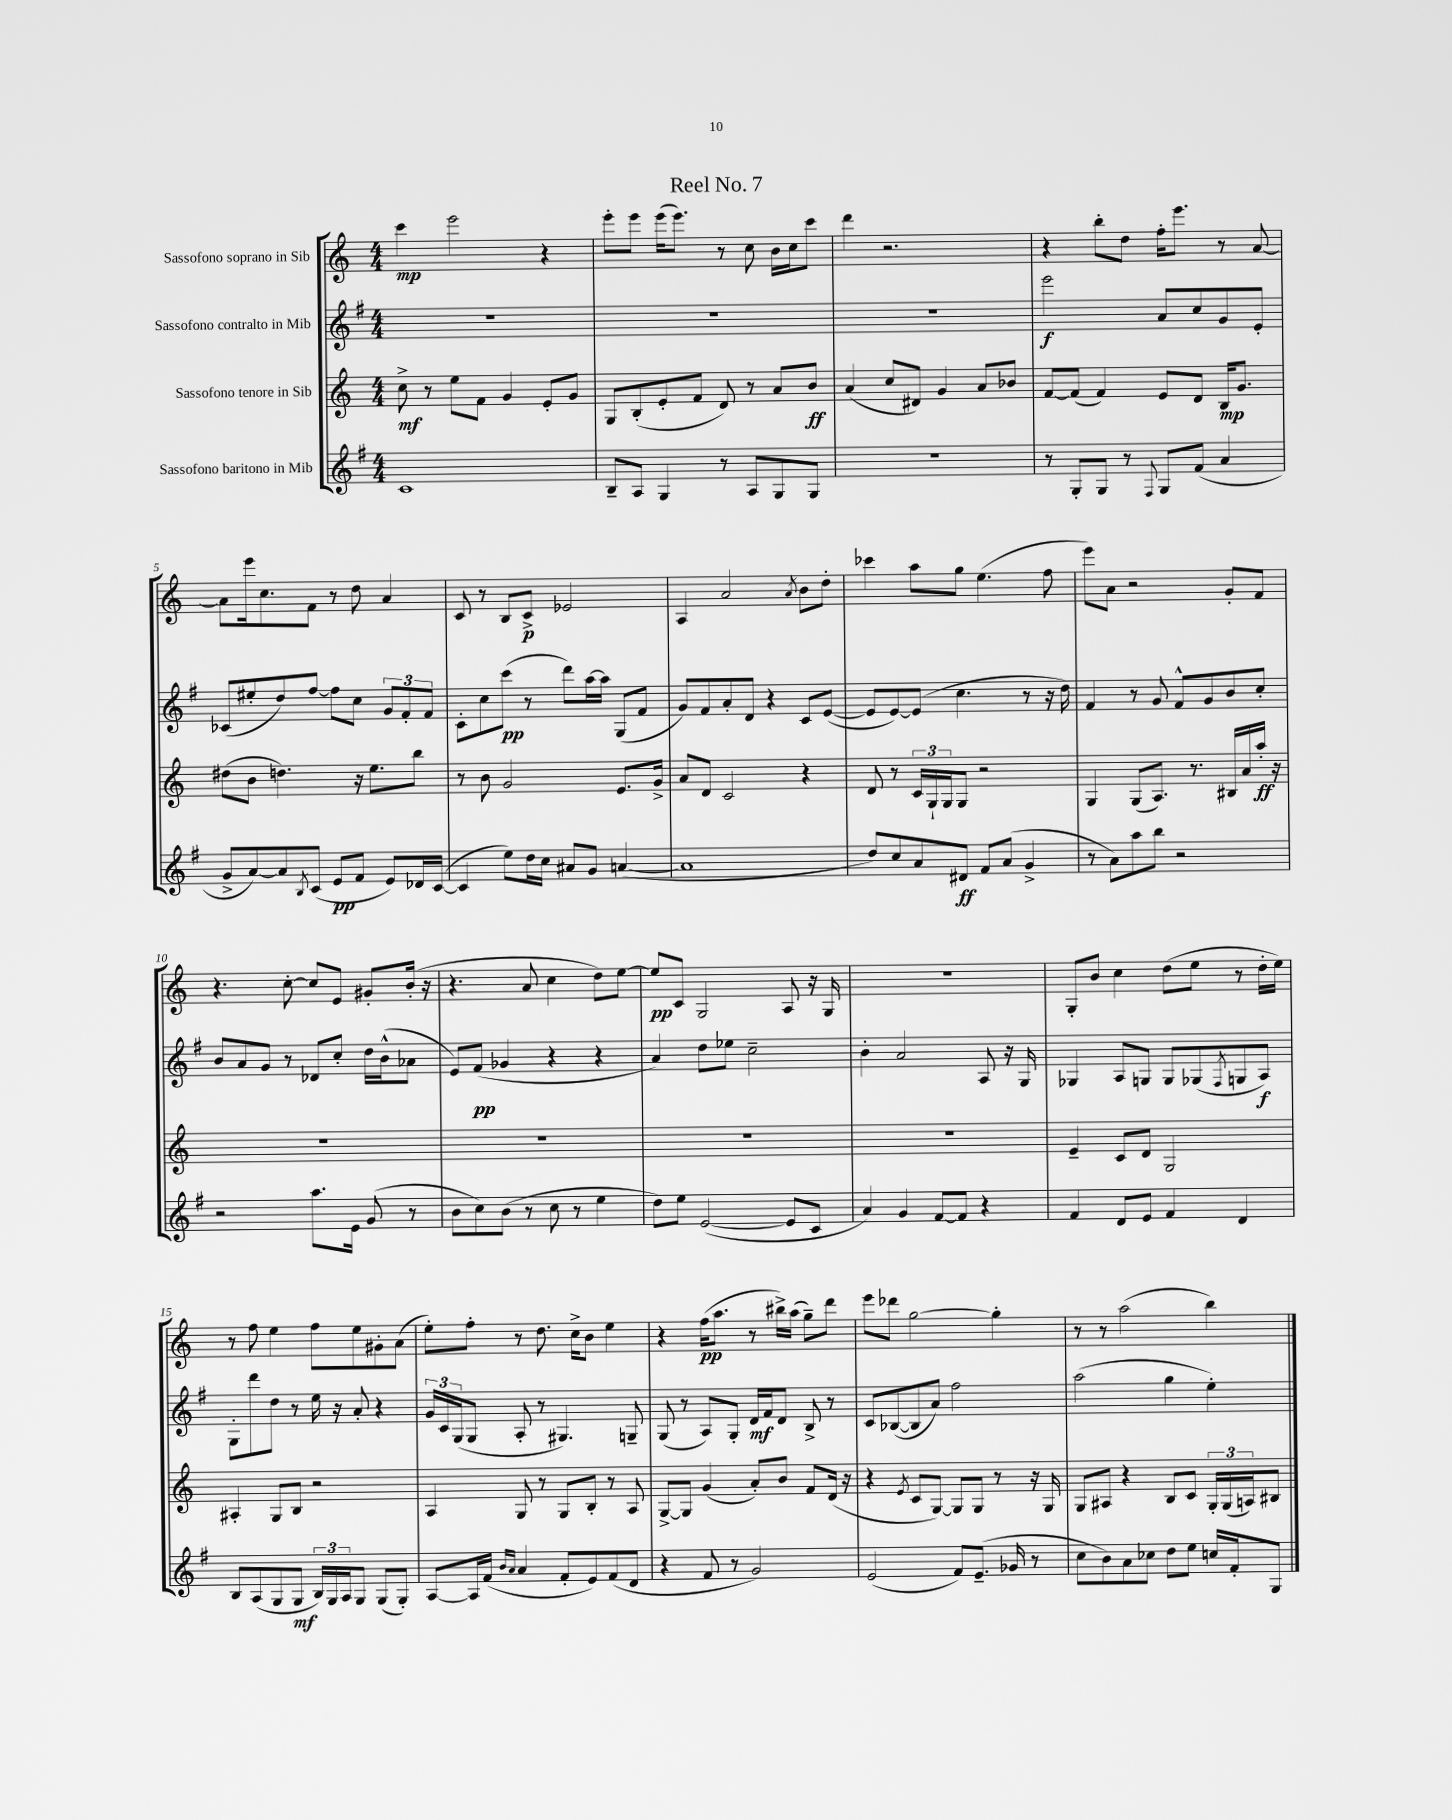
\header { title = "Reel No. 7" }
<<
\new StaffGroup <<
\new Staff = "s0" \with { instrumentName = "Sassofono soprano in Sib" } {
    \clef treble \key c \major \numericTimeSignature \time 4/4
    c'''4\mp e'''2 r4 |
    e'''8-. e'''8 e'''16( e'''8.) r8 c''8 b'16 c''16 c'''8 |
    d'''4 r2. |
    r4 b''8-. d''8 f''16-. e'''8. r8 a'8~ |
    a'8 e'''16 c''8. f'8 r8 d''8 a'4 |
    c'8 r8 b8 c'8->\p ees'2 |
    a4 a'2 \acciaccatura { a'8 } b'8 d''8-. |
    ces'''4 a''8 g''8 e''4.( f''8 |
    e'''8) a'8 r2 g'8-. f'8 |
    r4. c''8~-. c''8 e'8 gis'8-. b'16-.( r16 |
    r4. a'8 c''4 d''8) e''8~ |
    e''8\pp c'8 g2 a8 r16 g16 |
    r1 |
    g8-. b'8 c''4 d''8( e''8 r8 d''16-. e''16) |
    r8 f''8 e''4 f''8 e''8 gis'8-. a'8( |
    e''8-.) f''8-. r8 d''8. c''16-> b'8 e''4 |
    r4 f''16\pp( a''8. r8 bis''16->) a''16( g''8--) d'''8 |
    e'''8 des'''8 g''2~ g''4-. |
    r8 r8 a''2( b''4) \bar "|." |
}
\new Staff = "s1" \with { instrumentName = "Sassofono contralto in Mib" } {
    \clef treble \key g \major \numericTimeSignature \time 4/4
    R1 |
    R1 |
    R1 |
    e'''2\f a'8 c''8 g'8 e'8-. |
    ces'8( eis''8-. d''8) fis''8~ fis''8 c''8 \tuplet 3/2 { g'8 fis'8-. fis'8 } |
    c'8-. c''8 c'''8\pp( r8 d'''8) a''16~ a''16 g8( fis'8 |
    g'8) fis'8 a'8-. d'8 r4 c'8 e'8~( |
    e'8 e'8~) e'8( c''4. r8 r16 d''16) |
    fis'4 r8 g'8 fis'8-^ g'8 b'8 c''8-. |
    b'8 a'8 g'8 r8 des'8 c''8-. d''16 b'16-^( aes'8 |
    e'8) fis'8\pp( ges'4 r4 r4 |
    a'4) d''8 ees''8 c''2-- |
    b'4-. a'2 a8 r16 g16 |
    ges4 a8 g8 g8 ges8( \acciaccatura { fis8 } g8 a8\f) |
    g8-. d'''8 d''8 r8 e''16 r16 a'8-. r4 |
    \tuplet 3/2 { g'16 c'16 g16( } g8 a8-. r8 gis4.) g8-- |
    g8( r8 a8) g8-. d'16\mf fis'16 d'8 b8-> r8 |
    c'8 bes8~( bes8 a'8) fis''2 |
    a''2( g''4 e''4-.) \bar "|." |
}
\new Staff = "s2" \with { instrumentName = "Sassofono tenore in Sib" } {
    \clef treble \key c \major \numericTimeSignature \time 4/4
    c''8->\mf r8 e''8 f'8 g'4 e'8-. g'8 |
    g8 b8-.( e'8-. f'8 d'8) r8 a'8 b'8\ff |
    a'4( c''8 dis'8) g'4 a'8 bes'8 |
    f'8~ f'8( f'4) e'8 d'8 b16\mp g'8. |
    dis''8( b'8 d''4.) r16 e''8. b''8 |
    r8 b'8 g'2 e'8. g'16-> |
    a'8 d'8 c'2 r4 |
    d'8 r8 \tuplet 3/2 { c'16 g16-! g16 } g8 r2 |
    g4 g8( a8.) r8. bis16 a'16 a''16-.\ff r16 |
    R1 |
    R1 |
    R1 |
    R1 |
    e'4-- c'8 d'8 g2 |
    ais4-. g8 b8 r2 |
    a4 g8 r8 g8 b8-. r8 a8 |
    g8~-> g8 g'4( a'8-.) b'8 f'8 d'16( r16 |
    r4 \acciaccatura { e'8 } c'8 g8~) g8 g8 r8 r16 g16 |
    g8 ais8 r4 b8 c'8 \tuplet 3/2 { g16-. g16( a16) } bis8 \bar "|." |
}
\new Staff = "s3" \with { instrumentName = "Sassofono baritono in Mib" } {
    \clef treble \key g \major \numericTimeSignature \time 4/4
    c'1 |
    b8-- a8 g4 r8 a8 g8 g8 |
    R1 |
    r8 g8-. g8 r8 \appoggiatura { fis8 } g8 fis'8( a'4 |
    g'8-> a'8~) a'8 \acciaccatura { b8 } c'8( e'8\pp fis'8 e'8) des'16 c'16~( |
    c'4 e''8) d''16 c''16 ais'8 g'8 a'4~( |
    a'1 |
    d''8) c''8 a'8 dis'8\ff fis'8 a'8( g'4-> |
    r8 a'8) a''8 b''8 r2 |
    r2 a''8. e'16 g'8( r8 |
    b'8 c''8) b'8( r8 c''8 r8 e''4 |
    d''8) e''8 e'2~( e'8 c'8 |
    a'4) g'4 fis'8~ fis'8 r4 |
    fis'4 d'8 e'8 fis'4 d'4 |
    b8 a8( g8 g8\mf \tuplet 3/2 { b16) g16 a16 } g8 g8( g8-.) |
    a8~ a16 fis'16( \grace { b'16 a'16 } a'4 fis'8-. e'8) fis'8( d'8 |
    r4 fis'8 r8 g'2) |
    e'2( fis'8) e'8.--( ges'16 r8 |
    c''8 b'8) a'8 ces''8 d''8 e''8 c''16 fis'16-. g8 \bar "|." |
}
>>
>>
